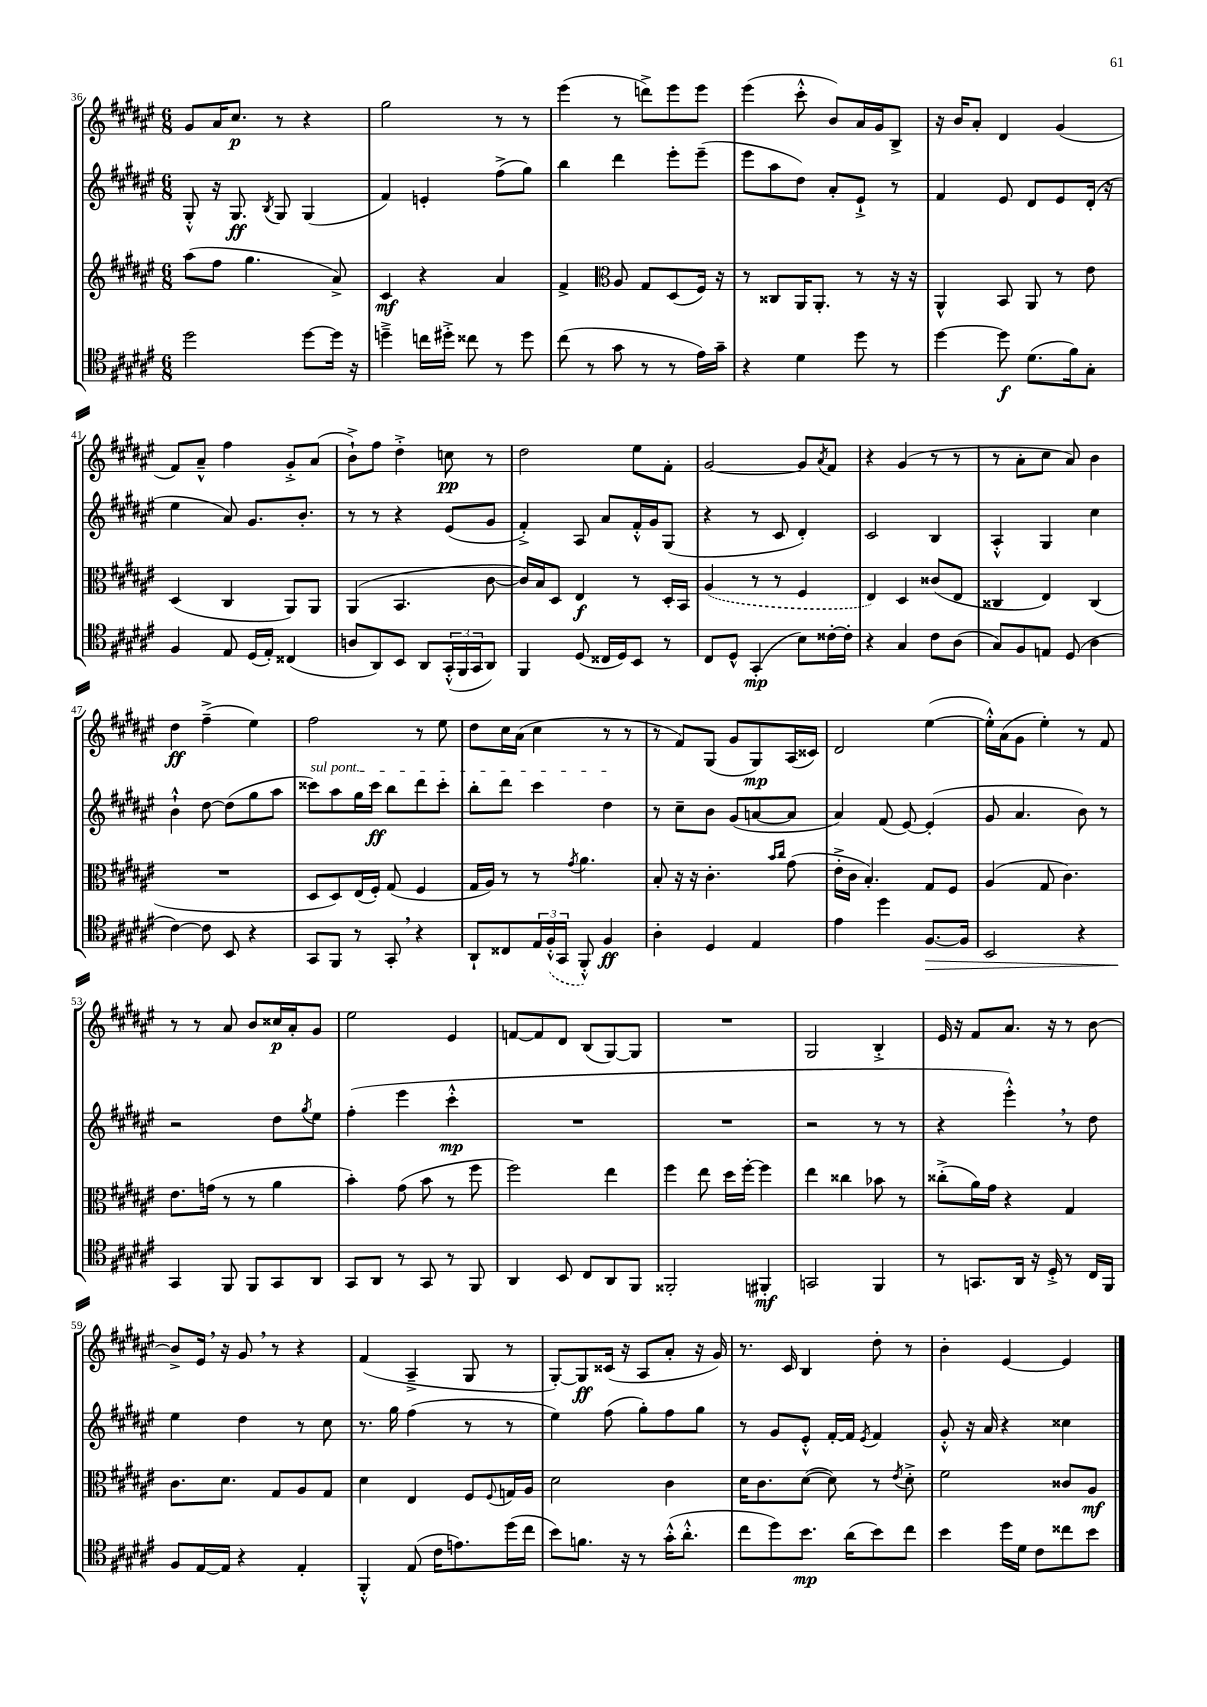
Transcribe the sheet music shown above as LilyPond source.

<<
\new StaffGroup <<
\new Staff = "s0" {
    \clef treble \key fis \major \numericTimeSignature \time 6/8
    gis'8 ais'16 cis''8.\p r8 r4 |
    gis''2 r8 r8 |
    eis'''4( r8 d'''8->) eis'''8 eis'''8 |
    eis'''4( cis'''8-.-^ b'8) ais'16 gis'16 b8-> |
    r16 b'16 ais'8-. dis'4 gis'4( |
    fis'8) ais'8---^ fis''4 gis'8-.-> ais'8( |
    b'8-!->) fis''8 dis''4-.-> c''8\pp r8 |
    dis''2 eis''8 fis'8-. |
    gis'2~ gis'8 \acciaccatura { ais'8 } fis'8 |
    r4 gis'4( r8 r8 |
    r8 ais'8-. cis''8 ais'8) b'4 |
    dis''4\ff fis''4--->( eis''4) |
    fis''2 r8 eis''8 |
    dis''8 cis''16 ais'16( cis''4 r8 r8 |
    r8 fis'8) gis8( gis'8 gis8\mp) ais16( cisis'16) |
    dis'2 eis''4~( |
    eis''16-.-^) ais'16( gis'8 eis''4-.) r8 fis'8 |
    r8 r8 ais'8 b'8 cisis''16\p ais'16-. gis'8 |
    eis''2 eis'4 |
    f'8~ f'8 dis'8 b8( gis8~) gis8 |
    R2. |
    gis2 b4-.-> |
    eis'16 r16 fis'8 ais'8. r16 r8 b'8~ |
    b'8-> eis'16 \breathe r16 gis'8 \breathe r8 r4 |
    fis'4( ais4---> gis8 r8 |
    gis8~-.) gis8\ff cisis'16( r16 ais8 ais'8-. r16 gis'16) |
    r8. cis'16 b4 dis''8-. r8 |
    b'4-. eis'4~ eis'4 \bar "|." |
}
\new Staff = "s1" {
    \clef treble \key fis \major \numericTimeSignature \time 6/8
    gis8-.-^ r16 gis8.\ff \acciaccatura { b8 } gis8 gis4( |
    fis'4) e'4-. fis''8->( gis''8) |
    b''4 dis'''4 eis'''8-. eis'''8--( |
    eis'''8 ais''8 dis''8) ais'8-. eis'8-!-> r8 |
    fis'4 eis'8 dis'8 eis'8 dis'16-.( r16 |
    eis''4 ais'8) gis'8. b'8.-. |
    r8 r8 r4 eis'8( gis'8 |
    fis'4-.->) ais8 ais'8 fis'16-.-^ gis'16 gis8( |
    r4 r8 cis'8 dis'4-.) |
    cis'2 b4 |
    ais4-.-^ gis4 cis''4 |
    b'4-!-^ dis''8~ dis''8( gis''8 ais''8 |
    \once \override TextSpanner.bound-details.left.text = \markup { \italic "sul pont." } cisis'''8\startTextSpan) ais''8 gis''16 cisis'''16\ff b''8 dis'''8 cisis'''8-. |
    b''8-. dis'''8 cis'''4 dis''4\stopTextSpan |
    r8 cis''8-- b'8 gis'8( a'8~ a'8 |
    ais'4) fis'8( eis'8~) eis'4-.( |
    gis'8 ais'4. b'8) r8 |
    r2 dis''8 \acciaccatura { gis''8 } eis''8 |
    fis''4-.( eis'''4 cis'''4-.-^\mp |
    R2. |
    R2. |
    r2 r8 r8 |
    r4 eis'''4-.-^) \breathe r8 dis''8 |
    eis''4 dis''4 r8 cis''8 |
    r8. gis''16 fis''4( r8 r8 |
    eis''4) fis''8( gis''8-.) fis''8 gis''8 |
    r8 gis'8 eis'8-.-^ fis'16~-. fis'16 \acciaccatura { eis'8 } fis'4 |
    gis'8-.-^ r16 ais'16 r4 cisis''4 \bar "|." |
}
\new Staff = "s2" {
    \clef treble \key fis \major \numericTimeSignature \time 6/8
    ais''8( fis''8 gis''4. ais'8->) |
    cis'4\mf r4 ais'4 |
    fis'4-> \clef alto ais8 gis8 dis8( fis16) r16 |
    r8 cisis8 ais,16 ais,8.-. r8 r16 r16 |
    ais,4-^ b,8 ais,8 r8 eis'8 |
    dis4( cis4 ais,8) ais,8 |
    ais,4( b,4. cis'8~ |
    cis'16) b16 dis8 eis4\f r8 dis16-. b,16 |
    \once \slurDashed ais4( r8 r8 fis4 |
    eis4) dis4 cisis'8( eis8 |
    cisis4 eis4) cisis4( |
    R2. |
    dis8 dis8) eis16( fis16-.) gis8( fis4 |
    gis16 ais16) r8 r8 \acciaccatura { gis'8 } ais'4. |
    b8-. r16 r16 cis'4.-. \grace { b'16 cis''16 } gis'8( |
    eis'16-.-> cis'16 b4.-.) gis8 fis8 |
    ais4( gis8 cis'4.) |
    eis'8. g'16( r8 r8 ais'4 |
    b'4-.) gis'8( b'8 r8 fis''8 |
    fis''2) eis''4 |
    fis''4 eis''8 dis''16 fis''16~-. fis''4 |
    eis''4 cisis''4 bes'8 r8 |
    cisis''8-.->( ais'16) gis'16 r4 gis4 |
    cis'8. dis'8. gis8 ais8 gis8 |
    dis'4 eis4 fis8 \appoggiatura { fis8 } g16 ais16 |
    dis'2 cis'4 |
    dis'16 cis'8. dis'8~( dis'8) r8 \acciaccatura { eis'8 } dis'8-.-> |
    fis'2 cisis'8 ais8\mf \bar "|." |
}
\new Staff = "s3" {
    \clef tenor \key fis \major \numericTimeSignature \time 6/8
    dis''2 dis''8~ dis''16 r16 |
    d''4---> c''16 dis''16-.-> cisis''8 r8 dis''8 |
    cis''8( r8 gis'8 r8 r8 eis'16) gis'16-- |
    r4 dis'4 dis''8 r8 |
    dis''4~ dis''8\f dis'8.( fis'16) gis8-. |
    fis4 eis8 dis16( eis16-.) cisis4( |
    a8 ais,8) b,8 ais,8 \tuplet 3/2 { gis,16-.-^( fis,16 gis,16 } ais,8) |
    fis,4 dis8( cisis16 dis16) b,8 r8 |
    cis8 dis8-^ gis,4-.\mp( b8) cisis'16~-. cisis'16-. |
    r4 gis4 cis'8 ais8( |
    gis8) fis8 e8 dis8( ais4 |
    cis'4~) cis'8 b,8 r4 |
    gis,8 fis,8 r8 gis,8-. \breathe r4 |
    ais,8-! cisis8 \tuplet 3/2 { eis16 \once \slurDashed fis16-.-^( gis,16 } fis,8-.-^) fis4\ff |
    ais4-. dis4 eis4 |
    eis'4 dis''4 fis8.~\> fis16 |
    b,2 r4 |
    gis,4\! fis,8 fis,8 gis,8 ais,8 |
    gis,8 ais,8 r8 gis,8 r8 fis,8 |
    ais,4 b,8 cis8 ais,8 fis,8 |
    fisis,2-. fis,4-.\mf |
    g,2 fis,4 |
    r8 g,8. ais,16 r16 dis16-.-> r8 cis16 fis,16 |
    fis8 eis16~ eis16 r4 eis4-. |
    fis,4-.-^ eis8( cis'16 e'8.) dis''16( cis''16 |
    b'8) f'8. r16 r8 gis'16-.-^( ais'8.-.-^ |
    cis''8 dis''8) b'8.\mp ais'16( b'8) cis''8 |
    b'4 dis''16 dis'16 cis'8 cisis''8 b'8 \bar "|." |
}
>>
>>
\layout { \context { \Score currentBarNumber = #36 } }
